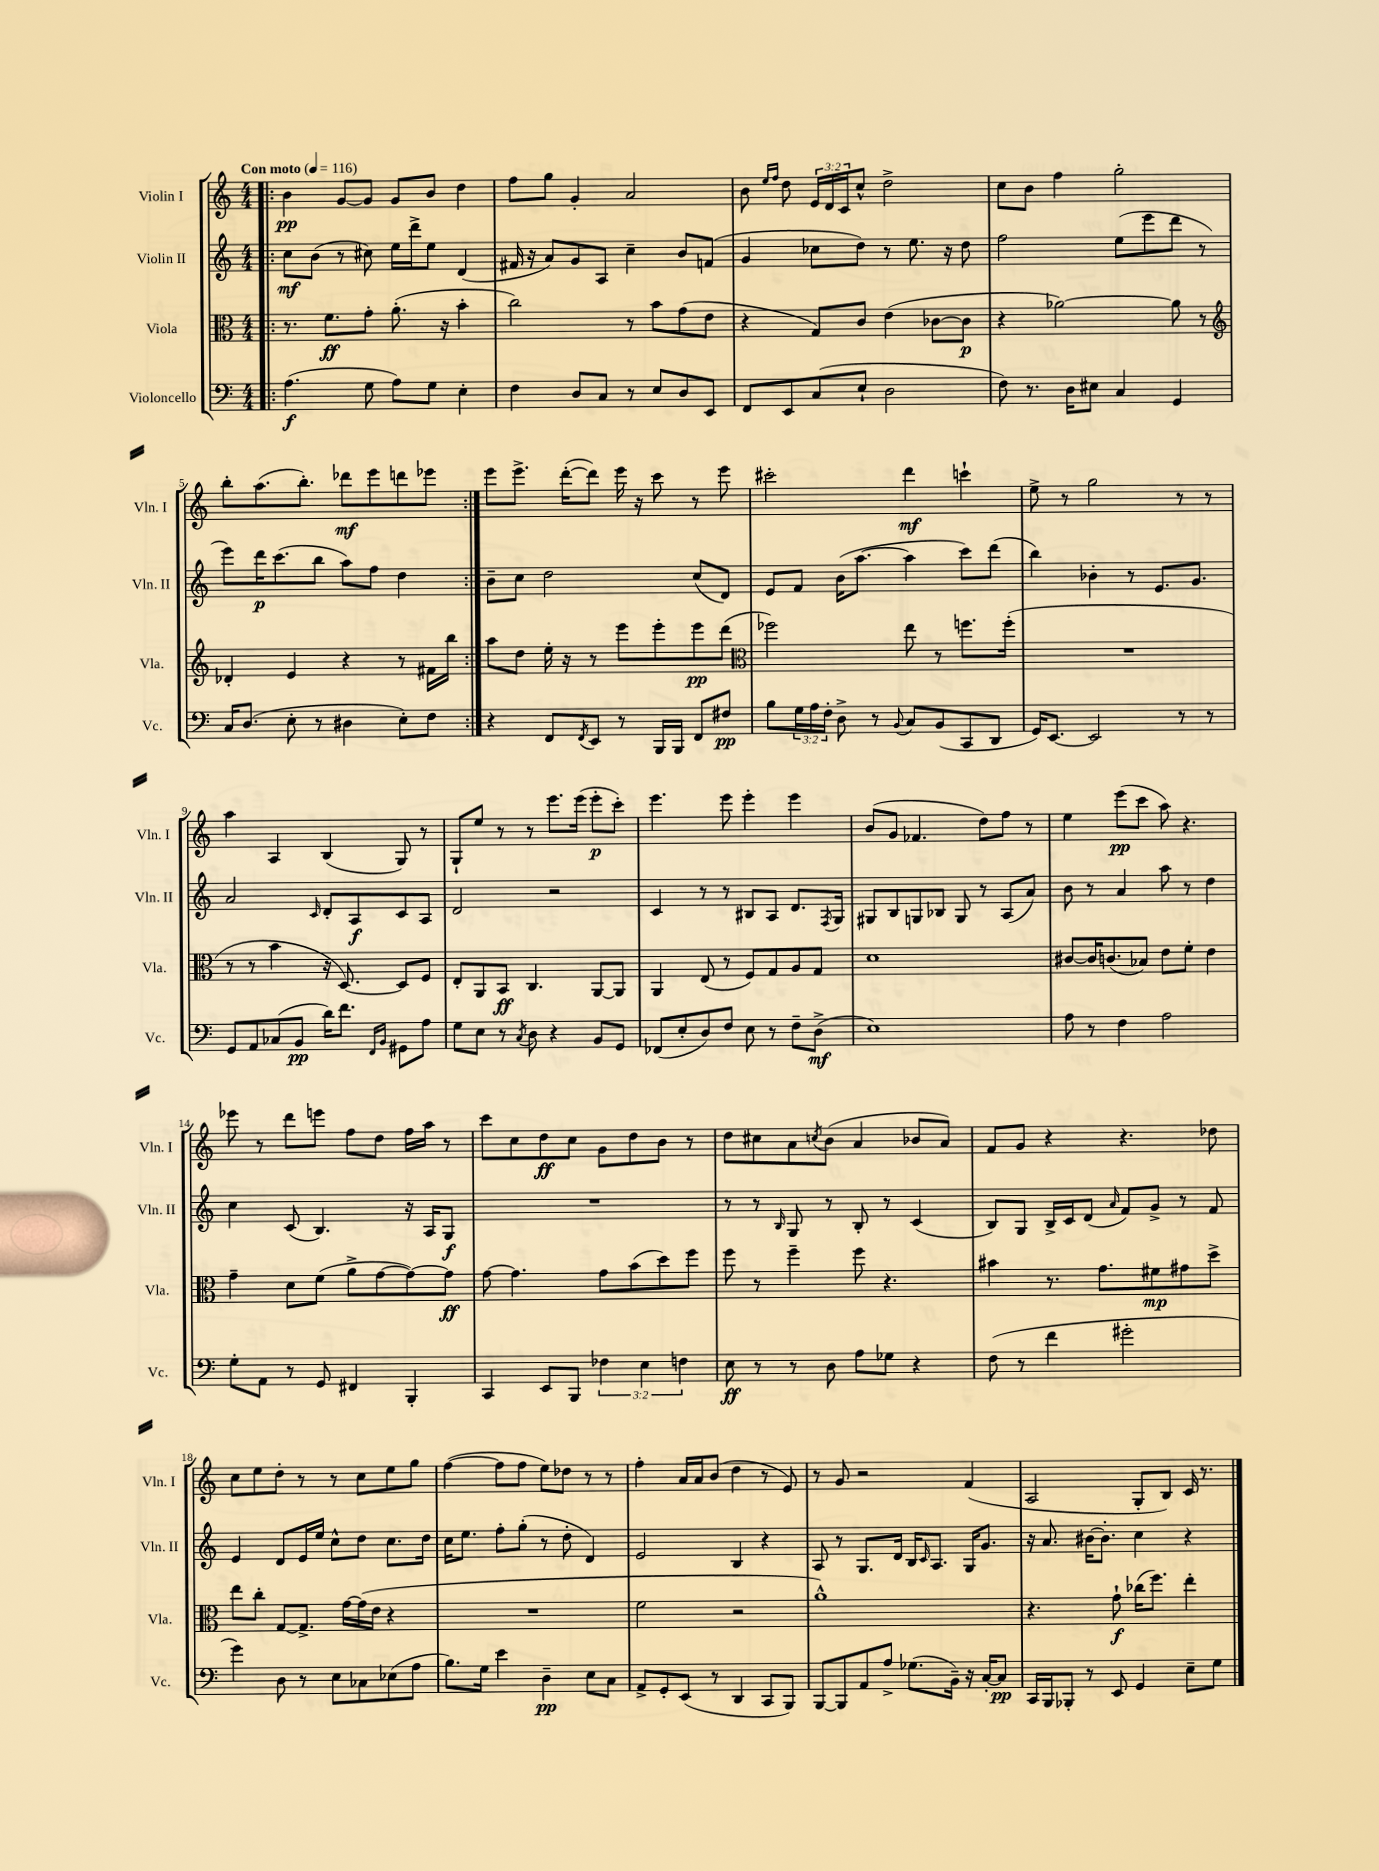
<<
\new StaffGroup <<
\new Staff = "s0" \with { instrumentName = "Violin I" shortInstrumentName = "Vln. I" } {
    \clef treble \key c \major \numericTimeSignature \time 4/4 \override Staff.TupletNumber.text = #tuplet-number::calc-fraction-text \tempo "Con moto" 4 = 116
    \repeat volta 2 { \bar ".|:" b'4\pp g'8~ g'8 g'8 b'8 d''4 |
    f''8 g''8 g'4-. a'2 |
    b'8 \grace { e''16 f''16 } d''8 \tuplet 3/2 { e'16 d'16 c'16 } c''8-^ d''2-> |
    c''8 b'8 f''4 g''2-. |
    b''8-. a''8.( b''8.-.) des'''8\mf e'''8 d'''8 ees'''8 | }
    e'''8 e'''8.-> d'''16~-.( d'''8) e'''16 r16 c'''8 r8 e'''8 |
    cis'''2-. d'''4\mf c'''4-! |
    e''8-> r8 g''2 r8 r8 |
    a''4 a4 b4( g8) r8 |
    g8-! e''8 r8 r8 e'''8. e'''16( e'''8-.\p c'''8-.) |
    e'''4. e'''8 e'''4-. e'''4 |
    b'8( g'8 fes'4. d''8) f''8 r8 |
    e''4 e'''8\pp( c'''8 a''8) r4. |
    ees'''8 r8 d'''8 e'''8 f''8 d''8 f''16 a''16 r8 |
    c'''8 c''8 d''8\ff c''8 g'8 d''8 b'8 r8 |
    d''8 cis''8 a'8 \acciaccatura { c''8 } b'8( a'4 bes'8 a'8) |
    f'8 g'8 r4 r4. des''8 |
    c''8 e''8 d''8-. r8 r8 c''8 e''8 g''8 |
    f''4~( f''8 f''8 e''8) des''8 r8 r8 |
    f''4-. a'16 a'16 b'8( d''4 r8 e'8) |
    r8 g'8 r2 f'4( |
    a2 g8-. b8) c'16 r8. \bar "|." |
}
\new Staff = "s1" \with { instrumentName = "Violin II" shortInstrumentName = "Vln. II" } {
    \clef treble \key c \major \numericTimeSignature \time 4/4
    \repeat volta 2 { \bar ".|:" c''8\mf b'8( r8 cis''8) e''16 d'''16-> e''8 d'4( |
    fis'16 r16 a'8) g'8 a8 c''4-- b'8 f'8( |
    g'4 ces''8 d''8) r8 e''8. r16 d''8 |
    f''2 e''8( e'''8 d'''8 r8 |
    e'''8) d'''16\p c'''8.( b''8 a''8) f''8 d''4 | }
    b'8-- c''8 d''2 c''8( d'8) |
    e'8 f'8 b'16( a''8.~ a''4 c'''8) d'''8( |
    b''4) bes'4-. r8 e'8. g'8. |
    a'2 \grace { c'16 } d'8-. a8\f c'8 a8 |
    d'2 r2 |
    c'4 r8 r8 bis8 a8 d'8. \acciaccatura { f8 } g16 |
    gis8 b8 g8 bes8 g8 r8 a8( a'8) |
    b'8 r8 a'4 a''8 r8 d''4 |
    c''4 c'8( b4.) r16 a16 g8\f |
    R1 |
    r8 r8 \grace { b16 } g8 r8 b8-. r8 c'4( |
    b8) g8 b16-> c'16 d'8( \grace { a'16 } f'8) g'8-> r8 f'8 |
    e'4 d'8 e'16 e''16 c''8-^ d''8 c''8. d''16 |
    c''16 e''8. f''8-. g''8-.( r8 d''8-. d'4) |
    e'2 b4 r4 |
    a8 r8 g8. d'16 b16 \grace { c'16 } a8. g16 g'8. |
    r16 a'8. bis'16~ bis'8.-. c''4 r4 \bar "|." |
}
\new Staff = "s2" \with { instrumentName = "Viola" shortInstrumentName = "Vla." } {
    \clef alto \key c \major \numericTimeSignature \time 4/4
    \repeat volta 2 { \bar ".|:" r8. f'8.\ff g'8-. a'8.-.( r16 b'4-. |
    c''2) r8 b'8 g'8( e'8 |
    r4 g8) c'8 e'4( ces'8~ ces'8\p |
    r4 aes'2~) aes'8 r8 |
    \clef treble des'4-. e'4 r4 r8 fis'16 b''16 | }
    a''8 d''8 e''16-. r16 r8 e'''8 e'''8-. e'''8\pp d'''8( |
    \clef alto fes''2) e''8 r8 f''8. f''16-.( |
    R1 |
    r8 r8 b'4 r16 d8.~) d8 f8 |
    e8-. a,8 b,8\ff c4. a,8~ a,8 |
    a,4 e8( r8 f8) g8 a8 g8 |
    d'1 |
    cis'8~ cis'16 c'8.( bes8) e'8 f'8-. e'4 |
    g'4-- d'8 f'8( a'8-> g'8~ g'8~) g'8\ff |
    g'8~ g'4. g'8 b'8( d''8) f''8 |
    f''8 r8 f''4-- f''8 r4. |
    bis'4 r8. g'8. fis'8\mp gis'8 d''8-> |
    e''8 c''8-. g8~ g8.-> g'16~ g'16( e'16 r4 |
    R1 |
    f'2 r2 |
    a'1-^) |
    r4. g'8-!\f ces''16( f''8.) e''4-. \bar "|." |
}
\new Staff = "s3" \with { instrumentName = "Violoncello" shortInstrumentName = "Vc." } {
    \clef bass \key c \major \numericTimeSignature \time 4/4 \override Staff.TupletNumber.text = #tuplet-number::calc-fraction-text
    \repeat volta 2 { \bar ".|:" a4.\f( g8 a8) g8 e4-. |
    f4 d8 c8 r8 e8 d8 e,8 |
    f,8 e,8 c8( e8-! d2 |
    f8) r8. d16 eis8 c4 g,4 |
    c16 d8.( e8-. r8 dis4 e8-.) f8 | }
    r4 f,8 \acciaccatura { f,8 } e,8 r8 b,,16 b,,16 f,8 fis8\pp |
    b8 \tuplet 3/2 { g16 a16 f16-. } d8-> r8 \appoggiatura { b,8 } c8 b,8( c,8 d,8 |
    g,16) e,8.~ e,2 r8 r8 |
    g,8 a,8 ces8( b,8\pp d'16) f'8. \grace { f,16 b,16 } gis,8 a8 |
    g8 e8 r8 \acciaccatura { c8 } d8 r4 b,8 g,8 |
    fes,8( e8-. d8) f8 e8 r8 f8-- d8->\mf( |
    e1) |
    a8 r8 f4 a2 |
    g8-. a,8 r8 g,8 fis,4 b,,4-. |
    c,4 e,8 b,,8 \tuplet 3/2 { fes4 e4 f4 } |
    e8\ff r8 r8 d8 a8 ges8 r4 |
    f8( r8 f'4 gis'2-. |
    g'4) d8 r8 e8 ces8 ees8( a8 |
    b8.) g16 e'4 d4--\pp e8 c8 |
    a,8-> g,8-. e,8( r8 d,4 c,8 b,,8) |
    b,,8~ b,,8 a,8 a8-> ges8.( b,16--) r16 c16~-. c8\pp |
    c,16 b,,16 bes,,8-. r8 e,8 g,4 e8-- g8 \bar "|." |
}
>>
>>
